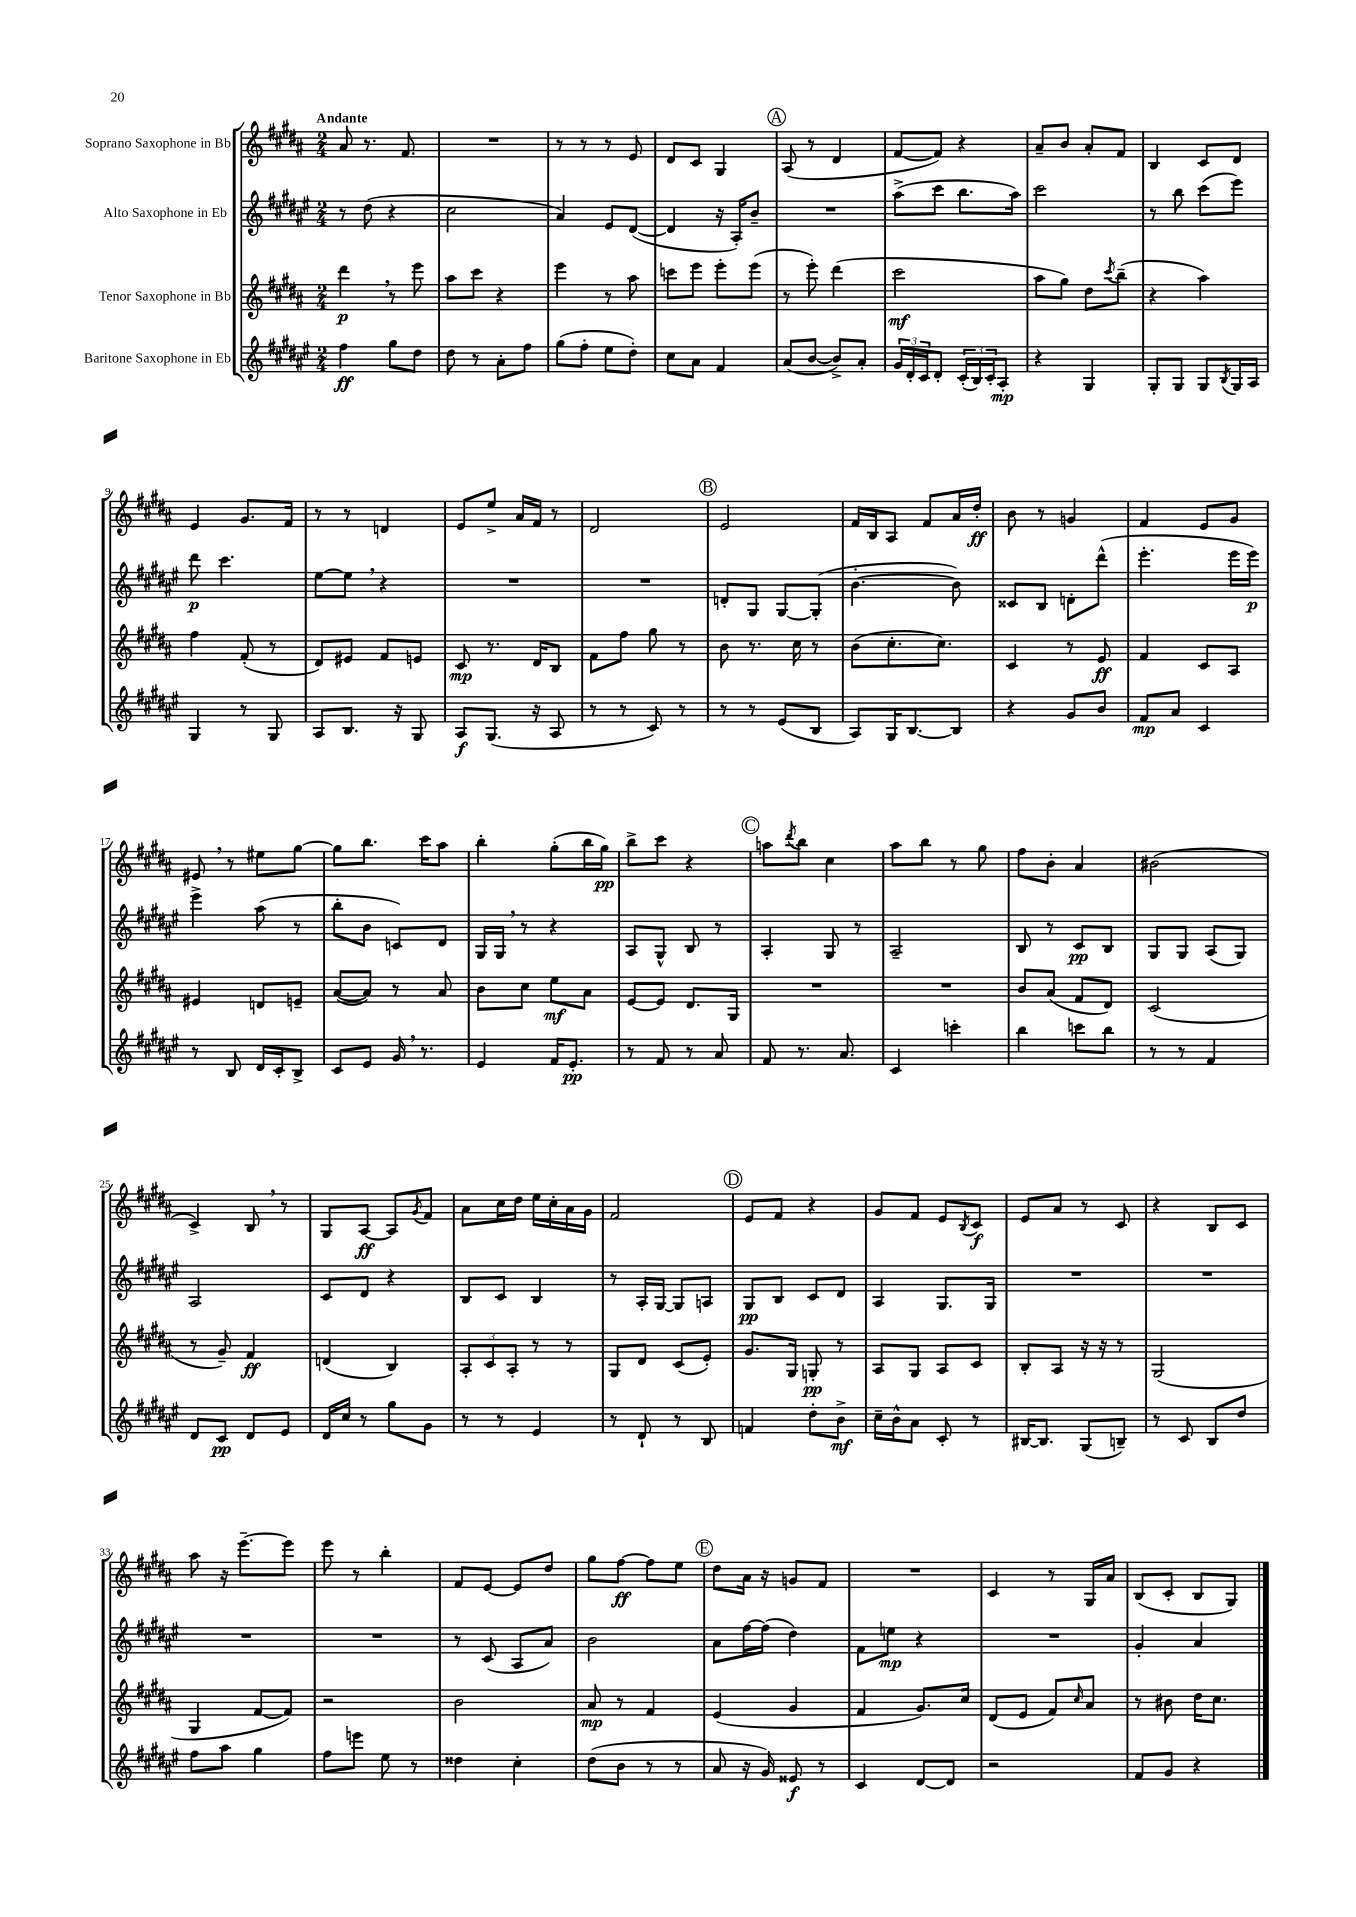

**kern	**dynam	**kern	**dynam	**kern	**dynam	**kern	**dynam
*part4	*part4	*part3	*part3	*part2	*part2	*part1	*part1
*staff4	*staff4	*staff3	*staff3	*staff2	*staff2	*staff1	*staff1
*I"Baritone Saxophone in Eb	*	*I"Tenor Saxophone in Bb	*	*I"Alto Saxophone in Eb	*	*I"Soprano Saxophone in Bb	*
*clefG2	*	*clefG2	*	*clefG2	*	*clefG2	*
*k[f#c#g#d#a#e#]	*	*k[f#c#g#d#a#]	*	*k[f#c#g#d#a#e#]	*	*k[f#c#g#d#a#]	*
*M2/4	*	*M2/4	*	*M2/4	*	*M2/4	*
=1	=1	=1	=1	=1	=1	=1	=1
!	!	!	!	!	!	!LO:TX:a:B:t=Andante	!
4ff#\	ff	4ddd#,\	p	8r	.	8a#/	.
.	.	.	.	(8dd#\	.	8.r	.
8gg#\L	.	8r	.	4r	.	.	.
.	.	.	.	.	.	8.f#/	.
8dd#\J	.	8eee\	.	.	.	.	.
=2	=2	=2	=2	=2	=2	=2	=2
8dd#\	.	8aa#\L	.	2cc#\	.	2r	.
8r	.	8ccc#\J	.	.	.	.	.
8a#'\L	.	4r	.	.	.	.	.
8ff#\J	.	.	.	.	.	.	.
=3	=3	=3	=3	=3	=3	=3	=3
(8gg#\L	.	4eee\	.	4a#/)	.	8r	.
8ff#'\J	.	.	.	.	.	8r	.
8ee#\L	.	8r	.	8e#/L	.	8r	.
8dd#'\J)	.	8aa#\	.	([8d#/J	.	8e/	.
=4	=4	=4	=4	=4	=4	=4	=4
8cc#\L	.	8cccn\L	.	4d#/]	.	8d#/L	.
8a#\J	.	8eee\J	.	.	.	8c#/J	.
4f#/	.	8eee'\L	.	16r	.	4G#/	.
.	.	.	.	16A#'/KL)	.	.	.
.	.	(8eee\J	.	8b~/J	.	.	.
!!LO:REH:place=s1:t=A
=5	=5	=5	=5	=5	=5	=5	=5
(8a#/L	.	8r	.	2r	.	(8A#/	.
[8b/J	.	8eee'\)	.	.	.	8r	.
8b^/L])	.	(4ddd#\	.	.	.	4d#/	.
8a#'/J	.	.	.	.	.	.	.
=6	=6	=6	=6	=6	=6	=6	=6
24g#/LL	.	2ccc#\	mf	(8aa#^\L	.	[8f#/L	.
24d#'/	.	.	.	.	.	.	.
24c#/J	.	.	.	.	.	.	.
8d#'/J	.	.	.	8ccc#\J	.	8f#/J])	.
(24c#'/LL	.	.	.	8.bb\L	.	4r	.
24B/)	.	.	.	.	.	.	.
24c#'/J	.	.	.	.	.	.	.
8A#'/J	mp	.	.	.	.	.	.
.	.	.	.	16aa#\Jk)	.	.	.
=7	=7	=7	=7	=7	=7	=7	=7
4r	.	8aa#\L	.	2ccc#\	.	8a#~/L	.
.	.	8gg#\J)	.	.	.	8b/J	.
4G#/	.	8dd#\L	.	.	.	8a#'/L	.
.	.	8qccc#/	.	.	.	.	.
.	.	(8bb~\J	.	.	.	8f#/J	.
=8	=8	=8	=8	=8	=8	=8	=8
8G#'/L	.	4r	.	8r	.	4B/	.
8G#/J	.	.	.	8bb\	.	.	.
8G#/L	.	4aa#\)	.	(8ccc#\L	.	8c#/L	.
8qB/	.	.	.	.	.	.	.
16G#/L	.	.	.	8eee#\J)	.	8d#/J	.
16A#/JJ	.	.	.	.	.	.	.
!!LO:LB:g=z
=9	=9	=9	=9	=9	=9	=9	=9
4G#/	.	4ff#\	.	8ddd#\	p	4e/	.
.	.	.	.	4.ccc#\	.	.	.
8r	.	(8f#'/	.	.	.	8.g#/L	.
8G#/	.	8r	.	.	.	.	.
.	.	.	.	.	.	16f#/Jk	.
=10	=10	=10	=10	=10	=10	=10	=10
8A#/L	.	8d#/L)	.	[8ee#\L	.	8r	.
8.B/J	.	8e#X/J	.	8ee#,\J]	.	8r	.
.	.	8f#/L	.	4r	.	4dn/	.
16r	.	.	.	.	.	.	.
8G#/	.	8en/J	.	.	.	.	.
=11	=11	=11	=11	=11	=11	=11	=11
8A#/L	f	8c#/	mp	2r	.	8e/L	.
(8.G#/J	.	8.r	.	.	.	8ee^/J	.
.	.	.	.	.	.	16a#/LL	.
16r	.	16d#/KL	.	.	.	16f#/JJ	.
8A#/	.	8B/J	.	.	.	8r	.
=12	=12	=12	=12	=12	=12	=12	=12
8r	.	8f#\L	.	2r	.	2d#/	.
8r	.	8ff#\J	.	.	.	.	.
8c#/)	.	8gg#\	.	.	.	.	.
8r	.	8r	.	.	.	.	.
!!LO:REH:place=s1:t=B
=13	=13	=13	=13	=13	=13	=13	=13
8r	.	8b\	.	8dn'/L	.	2e/	.
8r	.	8.r	.	8G#/J	.	.	.
(8e#/L	.	.	.	[8G#/L	.	.	.
.	.	16cc#\	.	.	.	.	.
8B/J	.	8r	.	(8G#'/J]	.	.	.
=14	=14	=14	=14	=14	=14	=14	=14
8A#/L)	.	(8b\L	.	[4.b'\	.	16f#/LL	.
.	.	.	.	.	.	16B/J	.
16G#/K	.	8.cc#'\	.	.	.	8A#/J	.
[8.B/	.	.	.	.	.	.	.
.	.	.	.	.	.	8f#/L	.
.	.	8.cc#\J)	.	.	.	.	.
8B/J]	.	.	.	8b\])	.	16a#/L	.
.	.	.	.	.	.	16dd#'/JJ	ff
=15	=15	=15	=15	=15	=15	=15	=15
4r	.	4c#/	.	8c##X/L	.	8b\	.
.	.	.	.	8B/J	.	8r	.
8g#/L	.	8r	.	8dn'\L	.	4gn/	.
8b/J	.	8e/	ff	(8ddd#^^\J	.	.	.
=16	=16	=16	=16	=16	=16	=16	=16
8f#/L	mp	4f#/	.	4.eee#'\	.	4f#/	.
8a#/J	.	.	.	.	.	.	.
4c#/	.	8c#/L	.	.	.	8e/L	.
.	.	8A#/J	.	16eee#\LL	.	8g#/J	.
.	.	.	.	16eee#\JJ)	p	.	.
!!LO:LB:g=z
=17	=17	=17	=17	=17	=17	=17	=17
8r	.	4e#X/	.	4eee#^\	.	8e#X,/	.
8B/	.	.	.	.	.	8r	.
16d#/LL	.	8dn/L	.	(8aa#\	.	8ee#X\L	.
16c#'/J	.	.	.	.	.	.	.
8B^/J	.	8en~/J	.	8r	.	[8gg#\J	.
=18	=18	=18	=18	=18	=18	=18	=18
8c#/L	.	([8a#/L	.	8bb'\L	.	8gg#\L]	.
8e#/J	.	8a#/J])	.	8b\J	.	8.bb\J	.
16g#,/	.	8r	.	8cn/L)	.	.	.
8.r	.	.	.	.	.	16ccc#\KL	.
.	.	8a#/	.	8d#/J	.	8aa#\J	.
=19	=19	=19	=19	=19	=19	=19	=19
4e#/	.	8b\L	.	16G#/LL	.	4bb'\	.
.	.	.	.	16G#,/JJ	.	.	.
.	.	8cc#\J	.	8r	.	.	.
16f#/KL	.	8ee\L	mf	4r	.	(8gg#'\L	.
8.e#'/J	pp	.	.	.	.	.	.
.	.	8a#\J	.	.	.	16bb\L	.
.	.	.	.	.	.	16gg#\JJ)	pp
=20	=20	=20	=20	=20	=20	=20	=20
8r	.	[8e/L	.	8A#/L	.	8bb^\L	.
8f#/	.	8e/J]	.	8G#^^/J	.	8ccc#\J	.
8r	.	8.d#/L	.	8B/	.	4r	.
8a#/	.	.	.	8r	.	.	.
.	.	16G#/Jk	.	.	.	.	.
!!LO:REH:place=s1:t=C
=21	=21	=21	=21	=21	=21	=21	=21
8f#/	.	2r	.	4A#'/	.	8aan\L	.
.	.	.	.	.	.	8qddd#/	.
8.r	.	.	.	.	.	8bb\J	.
.	.	.	.	8G#/	.	4cc#\	.
8.a#/	.	.	.	.	.	.	.
.	.	.	.	8r	.	.	.
=22	=22	=22	=22	=22	=22	=22	=22
4c#/	.	2r	.	2A#~/	.	8aa#\L	.
.	.	.	.	.	.	8bb\J	.
4cccn'\	.	.	.	.	.	8r	.
.	.	.	.	.	.	8gg#\	.
=23	=23	=23	=23	=23	=23	=23	=23
4bb\	.	8b/L	.	8B/	.	8ff#\L	.
.	.	(8a#/J	.	8r	.	8b'\J	.
8cccn\L	.	8f#/L	.	8c#/L	pp	4a#/	.
8bb\J	.	8d#/J)	.	8B/J	.	.	.
=24	=24	=24	=24	=24	=24	=24	=24
8r	.	(2c#/	.	8G#/L	.	(2b#X\	.
8r	.	.	.	8G#/J	.	.	.
4f#/	.	.	.	(8A#/L	.	.	.
.	.	.	.	8G#/J)	.	.	.
!!LO:LB:g=z
=25	=25	=25	=25	=25	=25	=25	=25
8d#/L	.	8r	.	2A#/	.	4c#^/)	.
8c#/J	pp	8g#~/)	.	.	.	.	.
8d#/L	.	4f#/	ff	.	.	8B,/	.
8e#/J	.	.	.	.	.	8r	.
=26	=26	=26	=26	=26	=26	=26	=26
16d#/LL	.	(4dn/	.	8c#/L	.	8G#/L	.
16cc#/JJ	.	.	.	.	.	.	.
8r	.	.	.	8d#/J	.	[8A#/J	ff
8gg#\L	.	4B/)	.	4r	.	8A#/L]	.
.	.	.	.	.	.	8qg#/	.
8g#\J	.	.	.	.	.	8f#/J	.
=27	=27	=27	=27	=27	=27	=27	=27
8r	.	12A#'/L	.	8B/L	.	8a#\L	.
.	.	12c#/	.	.	.	.	.
8r	.	.	.	8c#/J	.	16cc#\L	.
.	.	12A#'/J	.	.	.	.	.
.	.	.	.	.	.	16dd#\JJ	.
4e#/	.	8r	.	4B/	.	16ee\LL	.
.	.	.	.	.	.	16cc#'\	.
.	.	8r	.	.	.	16a#\	.
.	.	.	.	.	.	16g#\JJ	.
=28	=28	=28	=28	=28	=28	=28	=28
8r	.	8G#/L	.	8r	.	2f#/	.
8d#`/	.	8d#/J	.	16A#'/LL	.	.	.
.	.	.	.	[16G#/JJ	.	.	.
8r	.	(8c#/L	.	8G#/L]	.	.	.
8B/	.	8e'/J)	.	8An/J	.	.	.
!!LO:REH:place=s1:t=D
=29	=29	=29	=29	=29	=29	=29	=29
4fn/	.	8.g#/L	.	8G#/L	pp	8e/L	.
.	.	.	.	8B/J	.	8f#/J	.
.	.	16G#/Jk	.	.	.	.	.
8dd#'\L	.	8Gn'/	pp	8c#/L	.	4r	.
8b^\J	mf	8r	.	8d#/J	.	.	.
=30	=30	=30	=30	=30	=30	=30	=30
16cc#~\LL	.	8A#/L	.	4A#/	.	8g#/L	.
16b^^\J	.	.	.	.	.	.	.
8a#\J	.	8G#/J	.	.	.	8f#/J	.
8c#'/	.	8A#/L	.	8.G#/L	.	8e/L	.
.	.	.	.	.	.	8qB/	.
8r	.	8c#/J	.	.	.	8c#/J	f
.	.	.	.	16G#/Jk	.	.	.
=31	=31	=31	=31	=31	=31	=31	=31
[16B#X/KL	.	8B'/L	.	2r	.	8e/L	.
8.B#/J]	.	.	.	.	.	.	.
.	.	8A#/J	.	.	.	8a#/J	.
(8G#/L	.	16r	.	.	.	8r	.
.	.	16r	.	.	.	.	.
8Bn~/J)	.	8r	.	.	.	8c#/	.
=32	=32	=32	=32	=32	=32	=32	=32
8r	.	(2G#/	.	2r	.	4r	.
8c#/	.	.	.	.	.	.	.
8B/L	.	.	.	.	.	8B/L	.
8dd#/J	.	.	.	.	.	8c#/J	.
!!LO:LB:g=z
=33	=33	=33	=33	=33	=33	=33	=33
8ff#\L	.	4G#/	.	2r	.	8aa#\	.
8aa#\J	.	.	.	.	.	16r	.
.	.	.	.	.	.	[8.eee~\L	.
4gg#\	.	[8f#/L	.	.	.	.	.
.	.	8f#/J])	.	.	.	8eee\J]	.
=34	=34	=34	=34	=34	=34	=34	=34
8ff#\L	.	2r	.	2r	.	8eee\	.
8eeen\J	.	.	.	.	.	8r	.
8ee#\	.	.	.	.	.	4bb'\	.
8r	.	.	.	.	.	.	.
=35	=35	=35	=35	=35	=35	=35	=35
4dd##X\	.	2b\	.	8r	.	8f#/L	.
.	.	.	.	(8c#/	.	[8e/J	.
4cc#'\	.	.	.	8A#/L	.	8e/L]	.
.	.	.	.	8a#/J)	.	8dd#/J	.
=36	=36	=36	=36	=36	=36	=36	=36
(8dd#\L	.	8a#/	mp	2b\	.	8gg#\L	.
8b\J	.	8r	.	.	.	[8ff#\J	ff
8r	.	4f#/	.	.	.	8ff#\L]	.
8r	.	.	.	.	.	8ee\J	.
!!LO:REH:place=s1:t=E
=37	=37	=37	=37	=37	=37	=37	=37
8a#/	.	(4e/	.	8a#\L	.	8dd#\L	.
16r	.	.	.	[16ff#\L	.	16a#\Jk	.
16g#/)	.	.	.	(16ff#\JJ]	.	16r	.
8e##X/	f	4g#/	.	4dd#\)	.	8gn/L	.
8r	.	.	.	.	.	8f#/J	.
=38	=38	=38	=38	=38	=38	=38	=38
4c#/	.	4f#/	.	8f#\L	.	2r	.
.	.	.	.	8een\J	mp	.	.
[8d#/L	.	8.g#/L)	.	4r	.	.	.
8d#/J]	.	.	.	.	.	.	.
.	.	16cc#/Jk	.	.	.	.	.
=39	=39	=39	=39	=39	=39	=39	=39
2r	.	(8d#/L	.	2r	.	4c#/	.
.	.	8e/J	.	.	.	.	.
.	.	8f#/L)	.	.	.	8r	.
.	.	16qqcc#/	.	.	.	.	.
.	.	8a#/J	.	.	.	16G#/LL	.
.	.	.	.	.	.	16a#/JJ	.
=40	=40	=40	=40	=40	=40	=40	=40
8f#/L	.	8r	.	4g#'/	.	(8B/L	.
8g#/J	.	8b#X\	.	.	.	8c#'/J	.
4r	.	16dd#\KL	.	4a#/	.	8B/L	.
.	.	8.cc#\J	.	.	.	.	.
.	.	.	.	.	.	8G#/J)	.
==	==	==	==	==	==	==	==
*-	*-	*-	*-	*-	*-	*-	*-
